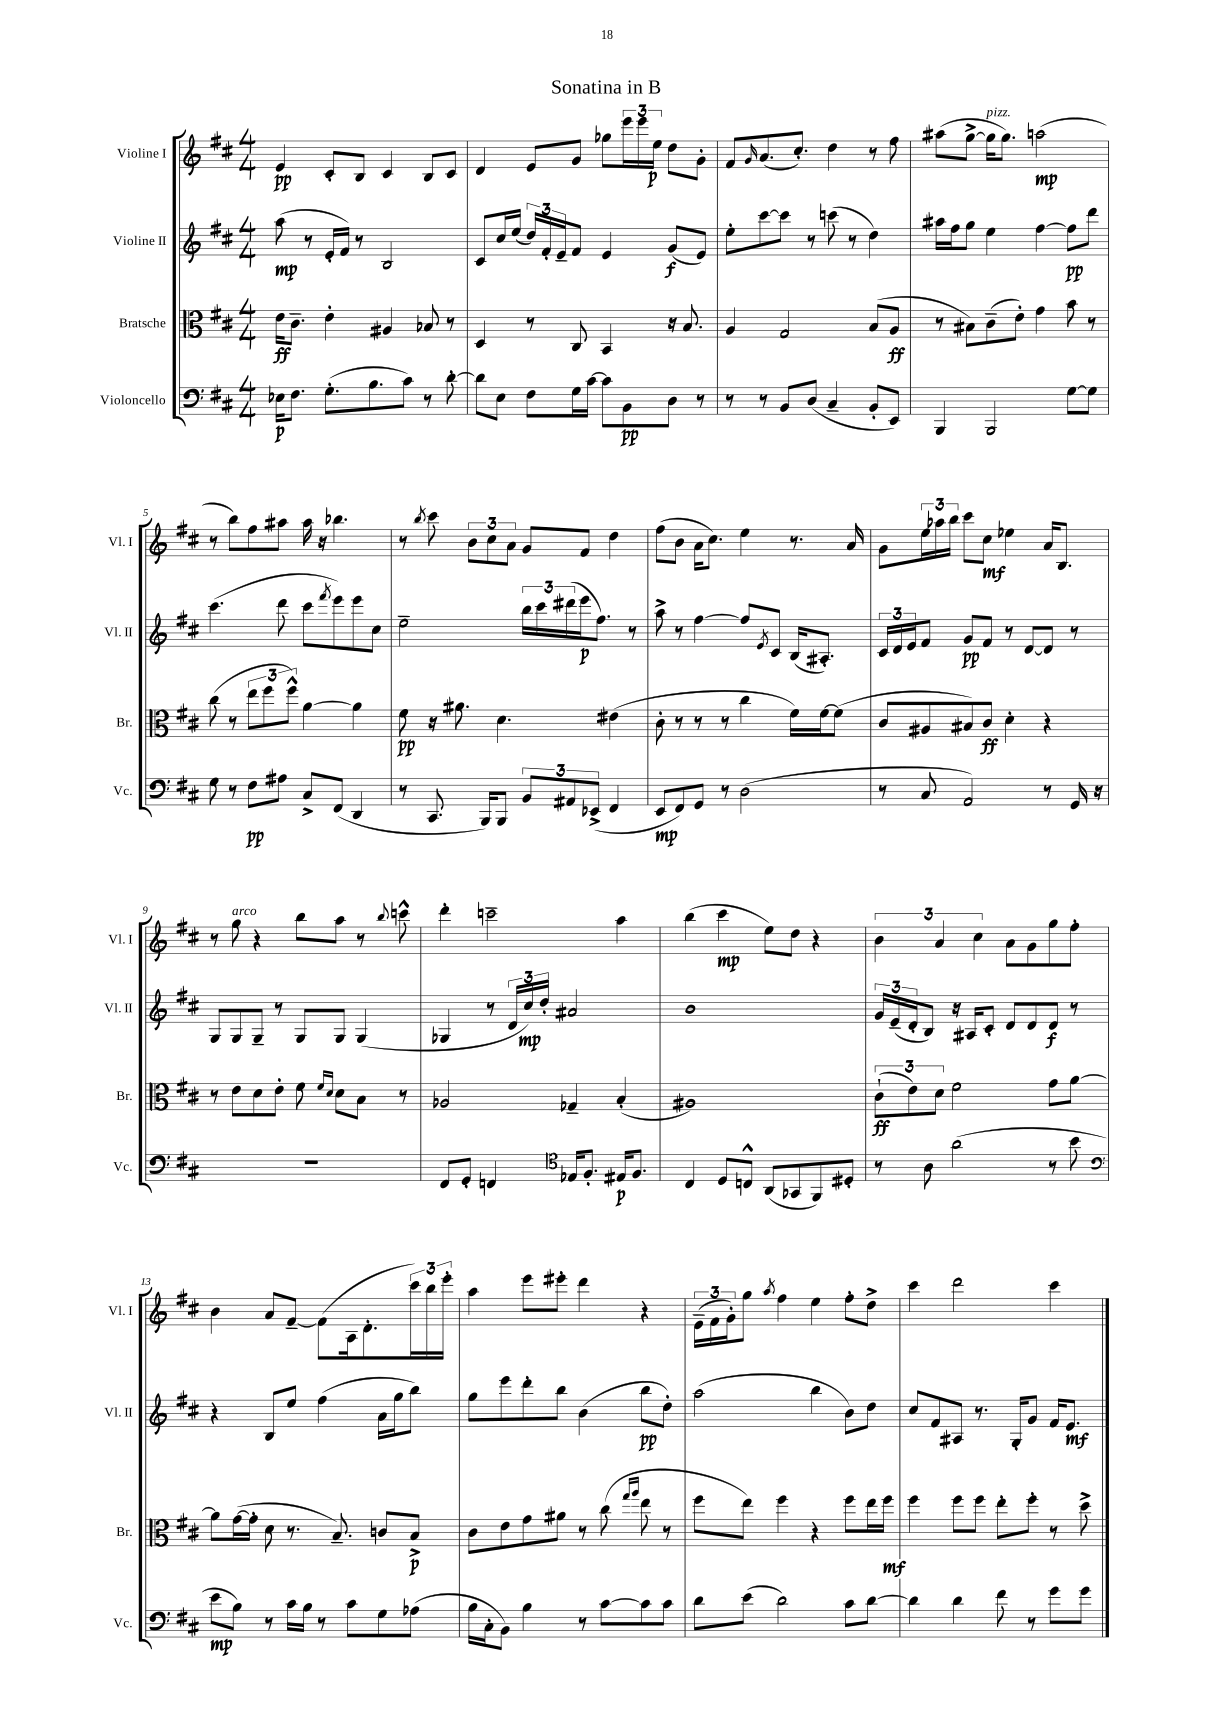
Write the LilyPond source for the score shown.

\header { title = "Sonatina in B" }
<<
\new StaffGroup <<
\new Staff = "s0" \with { instrumentName = "Violine I" shortInstrumentName = "Vl. I" } {
    \clef treble \key d \major \numericTimeSignature \time 4/4
    e'4\pp cis'8-. b8 cis'4 b8 cis'8 |
    d'4 e'8 g'8 ges''8 \tuplet 3/2 { e'''16 e'''16 e''16\p } d''8 g'8-. |
    fis'8 \grace { g'16 } a'8.( cis''8.-.) d''4 r8 fis''8 |
    ais''8( g''8~-> g''16^\markup { \italic "pizz." } g''8.) a''2\mp( |
    r8 b''8) fis''8 ais''8 ais''16 r16 bes''4. |
    r8 \acciaccatura { b''8 } cis'''8 \tuplet 3/2 { b'8 cis''8 a'8 } g'8 fis'8 d''4 |
    fis''8( b'8 a'16 cis''8.) e''4 r8. a'16 |
    g'8 \tuplet 3/2 { e''16 aes''16 b''16 } cis'''8 cis''8\mf ees''4 a'16 b8. |
    r8 g''8^\markup { \italic "arco" } r4 b''8 a''8 r8 \appoggiatura { b''8 } c'''8-^ |
    d'''4-. c'''2-- a''4 |
    b''4( cis'''4\mp e''8) d''8 r4 |
    \tuplet 3/2 { b'4 a'4 cis''4 } a'8 g'8 g''8 fis''8-. |
    b'4 a'8 fis'8~-- fis'8( a16 d'8.-. \tuplet 3/2 { cis'''16) b''16 e'''16-. } |
    a''4 e'''8 eis'''8-. d'''4 r4 |
    \tuplet 3/2 { e'16--( fis'16 g'16-.) } g''8 \acciaccatura { a''8 } fis''4 e''4 fis''8-. d''8-> |
    cis'''4 d'''2 cis'''4 \bar "|." |
}
\new Staff = "s1" \with { instrumentName = "Violine II" shortInstrumentName = "Vl. II" } {
    \clef treble \key d \major \numericTimeSignature \time 4/4
    a''8\mp( r8 e'16-. fis'16) r8 b2 |
    cis'8 cis''16 e''16( \tuplet 3/2 { d''16) fis'16-. e'16-- } fis'8 e'4 g'8\f( e'8) |
    e''8-. cis'''8~ cis'''8 r8 c'''8( r8 d''4) |
    ais''16 fis''16 g''8 e''4 fis''4~ fis''8\pp d'''8 |
    cis'''4.( d'''8 cis'''8 \acciaccatura { fis'''8 } e'''8) e'''8 cis''8 |
    e''2-- \tuplet 3/2 { b''16 cis'''16 dis'''16( } e'''16\p fis''8.) r8 |
    a''8-> r8 fis''4~ fis''8 \acciaccatura { e'8 } cis'8 b16( ais8.-.) |
    \tuplet 3/2 { cis'16 d'16 e'16 } fis'8 g'8\pp fis'8 r8 d'8~ d'8 r8 |
    g8 g8 g8-- r8 g8 g8 g4( |
    ges4 r8 \tuplet 3/2 { d'16 cis''16\mp) d''16-. } ais'2 |
    b'1 |
    \tuplet 3/2 { g'16 e'16--( d'16-. } b8) r16 ais16 cis'8-. d'8 d'8 d'8\f r8 |
    r4 b8 e''8 fis''4( a'16 g''16 b''8) |
    g''8 e'''8 d'''8-. b''8 b'4( b''8\pp d''8-.) |
    a''2( b''4 b'8) d''8 |
    cis''8 fis'8 ais8 r8. g16-. g'8 fis'16 e'8.\mf \bar "|." |
}
\new Staff = "s2" \with { instrumentName = "Bratsche" shortInstrumentName = "Br." } {
    \clef alto \key d \major \numericTimeSignature \time 4/4
    e'16\ff cis'8.-- e'4-. ais4 bes8 r8 |
    d4 r8 cis8 b,4 r16 b8. |
    a4 g2 b8( a8\ff |
    r8 bis8) cis'8--( e'8-.) g'4 b'8 r8 |
    cis''8( r8 \tuplet 3/2 { e''8 fis''8 fis''8-^) } a'4~ a'4 |
    fis'8\pp r16 ais'8. d'4. eis'4( |
    cis'8-. r8 r8 r8 cis''4 fis'16) fis'16~ fis'8( |
    cis'8 ais8 bis8) cis'8\ff d'4-. r4 |
    r8 e'8 d'8 e'8-. fis'8 \grace { fis'16 d'16 } d'8 b8 r8 |
    aes2 ges4-- b4-.( |
    ais1) |
    \tuplet 3/2 { cis'8-!\ff( e'8) d'8 } fis'2 g'8 a'8~ |
    a'8 g'16~( g'16-. d'8 r8. b8.--) c'8 b8->\p |
    cis'8 e'8 g'8 ais'8 r8 cis''8( \grace { g''16 a''16 } e''8 r8 |
    fis''8 e''8) fis''4 r4 fis''8 e''16 fis''16\mf |
    fis''4 fis''8 fis''8 e''8-. fis''8-. r8 d''8-> \bar "|." |
}
\new Staff = "s3" \with { instrumentName = "Violoncello" shortInstrumentName = "Vc." } {
    \clef bass \key d \major \numericTimeSignature \time 4/4
    ees16\p fis8. g8.-.( b8. cis'8) r8 d'8~-. |
    d'8 e8 fis8 g16 cis'16~ cis'8 b,8\pp d8 r8 |
    r8 r8 b,8 d8( cis4-- b,8-. e,8) |
    b,,4 b,,2 g8~ g8 |
    g8 r8 fis8\pp ais8 cis8-> fis,8( d,4 |
    r8 cis,8. b,,16) b,,8 \tuplet 3/2 { b,8 ais,8 ees,8->( } fis,4 |
    e,8\mp fis,8) g,8 r8 d2( |
    r8 cis8 a,2) r8 g,16 r16 |
    R1 |
    fis,8 g,8-. f,4 \clef tenor ees16 fis8.-. eis16\p fis8. |
    cis4 d8 c8-^ a,8( ges,8 fis,8) dis8-. |
    r8 a8 a'2( r8 b'8 |
    \clef bass e'8\mp b8) r8 cis'16 b16 r8 cis'8 g8 aes8( |
    b16 cis16-. b,8) b4 r8 cis'8~ cis'8 cis'8 |
    d'8 e'8( d'2) cis'8 d'8~ |
    d'4 d'4 fis'8 r8 g'8 g'8 \bar "|." |
}
>>
>>
